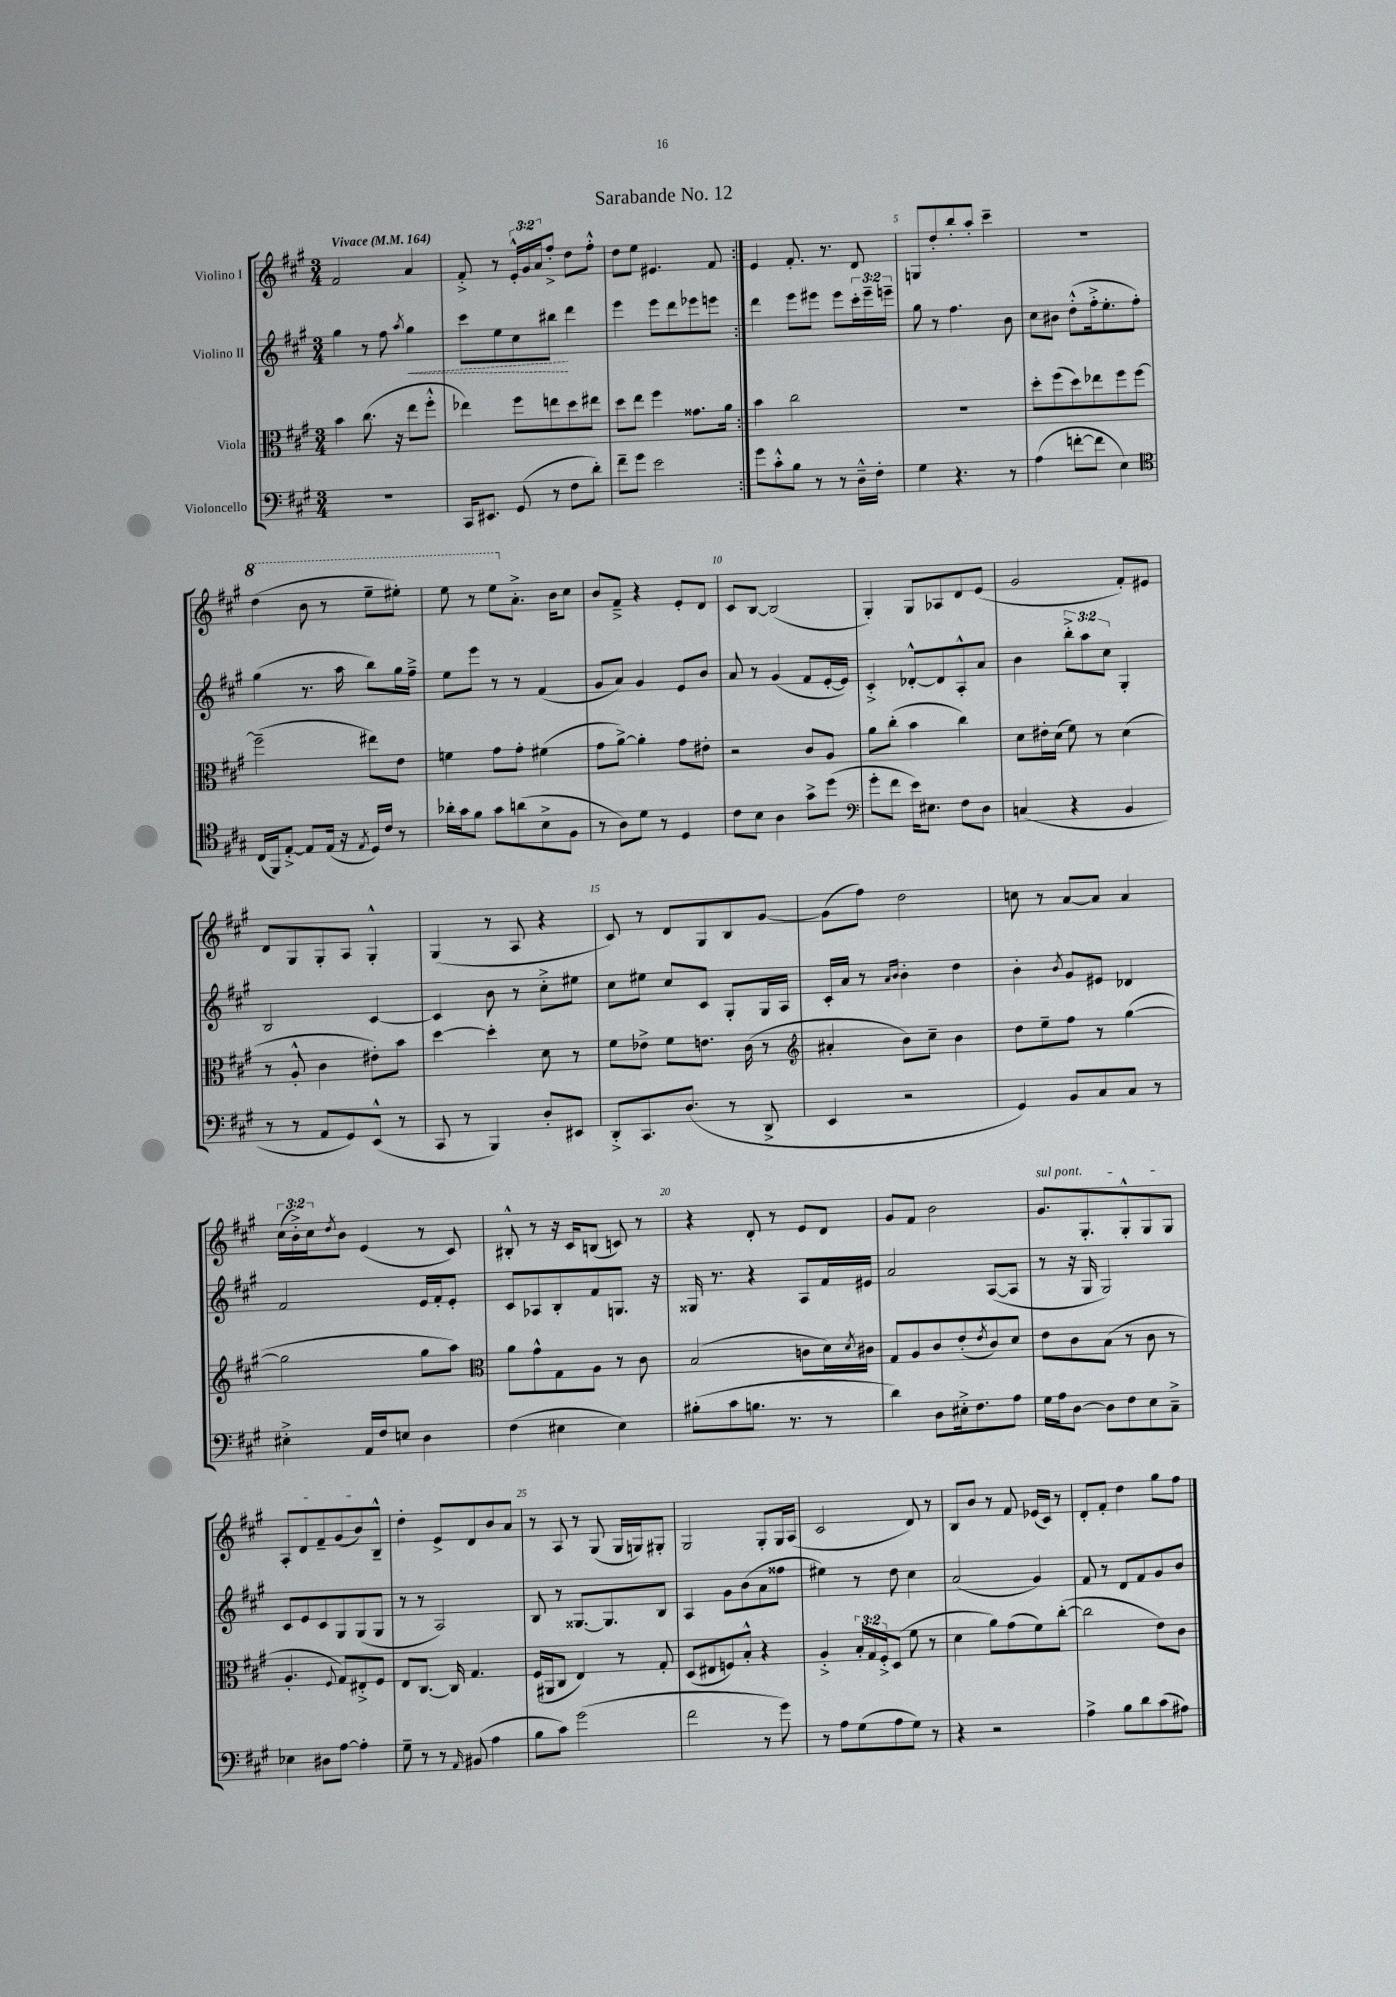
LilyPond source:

\header { title = "Sarabande No. 12" }
<<
\new StaffGroup <<
\new Staff = "s0" \with { instrumentName = "Violino I" } {
    \clef treble \key a \major \numericTimeSignature \time 3/4 \override Staff.TupletNumber.text = #tuplet-number::calc-fraction-text \tempo "Vivace" 4 = 164
    \repeat volta 2 { fis'2 a'4 |
    fis'8-.-> r8 \tuplet 3/2 { e'16-.-^ gis'16 a'16 } fis''8-.-> d''8 fis''8-.-^ |
    d''8 e''8 eis'4. fis'8 | }
    e'4 fis'8.-. r8. d'8 |
    g8 d''8-. b''8-. a''8-. cis'''4-- |
    R2. |
    \ottava #1 d'''4( b''8 r8 e'''8-- eis'''8-.) |
    e'''8 r8 e'''8 \ottava #0 a'8.-.-> b'16 cis''8 |
    b'8 fis'8---> r4 e'8-. d'8 |
    cis'8 b8~ b2( |
    gis4-.) gis8 aes8 d'8 e'8( |
    gis'2 fis'8-.) eis'8 |
    d'8 gis8 gis8-. a8 gis4-.-^ |
    gis4( r8 a8 r4 |
    cis'8) r8 d'8 gis8 b8 gis'8~ |
    gis'8( fis''8) d''2 |
    c''8 r8 a'8~ a'8 a'4 |
    \tuplet 3/2 { cis''16( b'16-.->) cis''16 } \acciaccatura { d''8 } b'8 e'4( r8 cis'8) |
    bis8-.-^ r8 r16 cis'16 b8( c'8) r8 |
    r4 d'8-. r8 e'8 d'8 |
    gis'8 fis'8 b'2 |
    \once \override TextSpanner.bound-details.left.text = \markup { \italic "sul pont." } gis'8.\startTextSpan gis8.-. gis8-.-^ gis8 gis8 |
    a8-. d'8 fis'8-- gis'8( b'8) b8---^\stopTextSpan |
    d''4-. e'8-> d'8 b'8 a'8 |
    r8 a8 r8 gis8( gis16 g16) gis8-. |
    gis2 gis8-. gis16 a16( |
    cis'2 d'8) r8 |
    b8 b'8 r8 fis'8 ees'16( cis'16) r8 |
    d'8-. fis'8-. d''4 gis''8 fis''8 \bar "|." |
}
\new Staff = "s1" \with { instrumentName = "Violino II" } {
    \clef treble \key a \major \numericTimeSignature \time 3/4 \override Staff.TupletNumber.text = #tuplet-number::calc-fraction-text
    \repeat volta 2 { gis''4 r8 fis''8 \acciaccatura { a''8 } \once \override Hairpin.style = #'dashed-line gis''4\< |
    cis'''8 e''8 cis''8 bis''8\! d'''4 |
    e'''4 e'''8 d'''8 ees'''8 e'''8 | }
    d'''4 e'''8 eis'''8 eis'''8 \tuplet 3/2 { cis'''16-. eis'''16-- e'''16-- } |
    gis''8 r8 fis''4. b'8 |
    cis''8 bis'8 d''8-.-^( fis''16-.-> e''8.-. fis''8-.) |
    gis''4( r8. a''16 b''8) gis''16 fis''16---> |
    e''8 e'''8 r8 r8 fis'4( |
    gis'8 a'8) gis'4 e'8 b'8 |
    a'8 r8 gis'4( fis'8 e'16~-. e'16) |
    cis'4-.-> des'8~-.-^ des'8 a8-.-^ a'8 |
    b'4 \tuplet 3/2 { b''8-.-> a''8 cis''8 } gis4-. |
    b2 cis'4~ |
    cis'4 b'8 r8 cis''8-.-> eis''8 |
    cis''8 eis''8 cis''8 cis'8 gis8-. gis16 a16 |
    cis'16-. a'16 r8 \grace { a'16 b'16 } b'4-. d''4 |
    b'4-. \acciaccatura { b'8 } gis'8 eis'8 des'4 |
    fis'2 e'16 fis'16-. e'8-. |
    cis'8 aes8 b8-. fis'8 g8. r16 |
    gisis16 r8. r4 a8 fis'16 eis'16 |
    a'2 a8~( a8 |
    r8 r16 gis16 gis2) |
    cis'8 e'8 cis'8 gis8 gis8( gis8 |
    r8 r8 a2) |
    b8 r8 gisis8.~ gisis8. b8 |
    a4 gis'8 b'8( a'8 fisis''8 |
    eis''4) r8 d''8 cis''4 |
    a'2( gis'4) |
    fis'8 r8 d'8 fis'8 gis'8 b'8 \bar "|." |
}
\new Staff = "s2" \with { instrumentName = "Viola" } {
    \clef alto \key a \major \numericTimeSignature \time 3/4 \override Staff.TupletNumber.text = #tuplet-number::calc-fraction-text
    \repeat volta 2 { b'4 cis''8.( r16 e''8 fis''8-.-^ |
    ees''4) fis''8 e''8 d''8 eis''8 |
    d''8 e''8 fis''4 gisis'8. a'16 | }
    b'4 cis''2 |
    R2. |
    d''8-. fis''8( d''8) ees''8 fis''8 fis''8~ |
    fis''2--( eis''8) e'8 |
    f'4 gis'8 gis'8-. fis'4( |
    gis'8 a'8~->) a'4-. gis'8 eis'8-. |
    r2 cis'8 a8 |
    a'8 cis''8-.( b'4 cis''4) |
    d'8 eis'16-. d'16( fis'8) r8 d'4( |
    r8 a8-.-^ cis'4 eis'8-.) b'8 |
    d''4~ d''4-. d'8 r8 |
    fis'8 ees'8-> fis'8 e'8. cis'16( r8 |
    \clef treble ais'4-. b'8) cis''8-- b'4 |
    d''8 e''8-- fis''8 r8 gis''4~( |
    gis''2 gis''8 a''8) |
    \clef alto a'8 gis'8-^ gis8 a8 r8 cis'8 |
    b2( c'8 d'16) \acciaccatura { d'8 } cis'16 |
    gis8 a8 cis'8 e'8-.( \acciaccatura { e'8 } cis'8) d'8 |
    e'8 cis'8 b8( r8 cis'8 r8 |
    a4.-. \appoggiatura { fis8 } gis8) eis8-.-> fis8 |
    e8 cis8.~ cis16 gis4. |
    fis16( ais,16 cis8 e4) r8 gis8-. |
    d8( eis8 f8) b8-.-^ r4 |
    a4-.-> \tuplet 3/2 { b16-. gis16 fis16-.-> } d8( fis'8 r8 |
    d'4 a'8) gis'8( fis'8) cis''8~-.( |
    cis''2 e'8) cis'8 \bar "|." |
}
\new Staff = "s3" \with { instrumentName = "Violoncello" } {
    \clef bass \key a \major \numericTimeSignature \time 3/4
    \repeat volta 2 { R2. |
    cis,16 eis,8. gis,8( r8 fis8 d'8-.) |
    fis'8-- gis'8 e'2 | }
    gis'8 cis'8-.-^ b8 r8 r8 d16---^ fis16-. |
    gis4 r4. r8 |
    a4( f'8~-. f'8 e4) |
    \clef tenor cis16( fis,16) e8~-.-> e8 e16( r16 \acciaccatura { e8 } d16) cis'16 r8 |
    aes'16-. gis'16 fis'8 gis'8 a'8( b8-> fis8 |
    r8 a8) d'8 r8 d4 |
    cis'8 b8 a4 gis'8-> d''8( |
    \clef bass gis'8-. fis'8 e'16) eis8. fis8 d8 |
    c4( r4 b,4 |
    r8 r8 a,8 gis,8) e,8-^( r8 |
    cis,8 r8 b,,4) d8-. eis,8 |
    d,8-.-> cis,8. d8.( r8 d,8-> |
    e,4 r2 |
    gis,4) b,8 cis8 cis8 r8 |
    eis4-.-> a,16 fis16 e8 d4 |
    fis4( eis4 eis4) |
    bis8-.( cis'8 b8. r8. r8 |
    d'4) d8 eis16-.-> fis8. a8 |
    gis16 a16 d8~ d8 fis8 e8 cis8---> |
    ees4 dis8 a8~ a4-. |
    gis8-- r8 r8 \grace { a,16 } bis,8( a4 |
    b8 cis'8) gis'2( |
    fis'2 r8 gis'8) |
    r8 a8 gis8( a8 gis8) r8 |
    r4 r2 |
    a4-> b8 d'8 cis'8( ais8) \bar "|." |
}
>>
>>
\layout { \context { \Score \override BarNumber.break-visibility = ##(#f #t #t) barNumberVisibility = #(every-nth-bar-number-visible 5) } }
